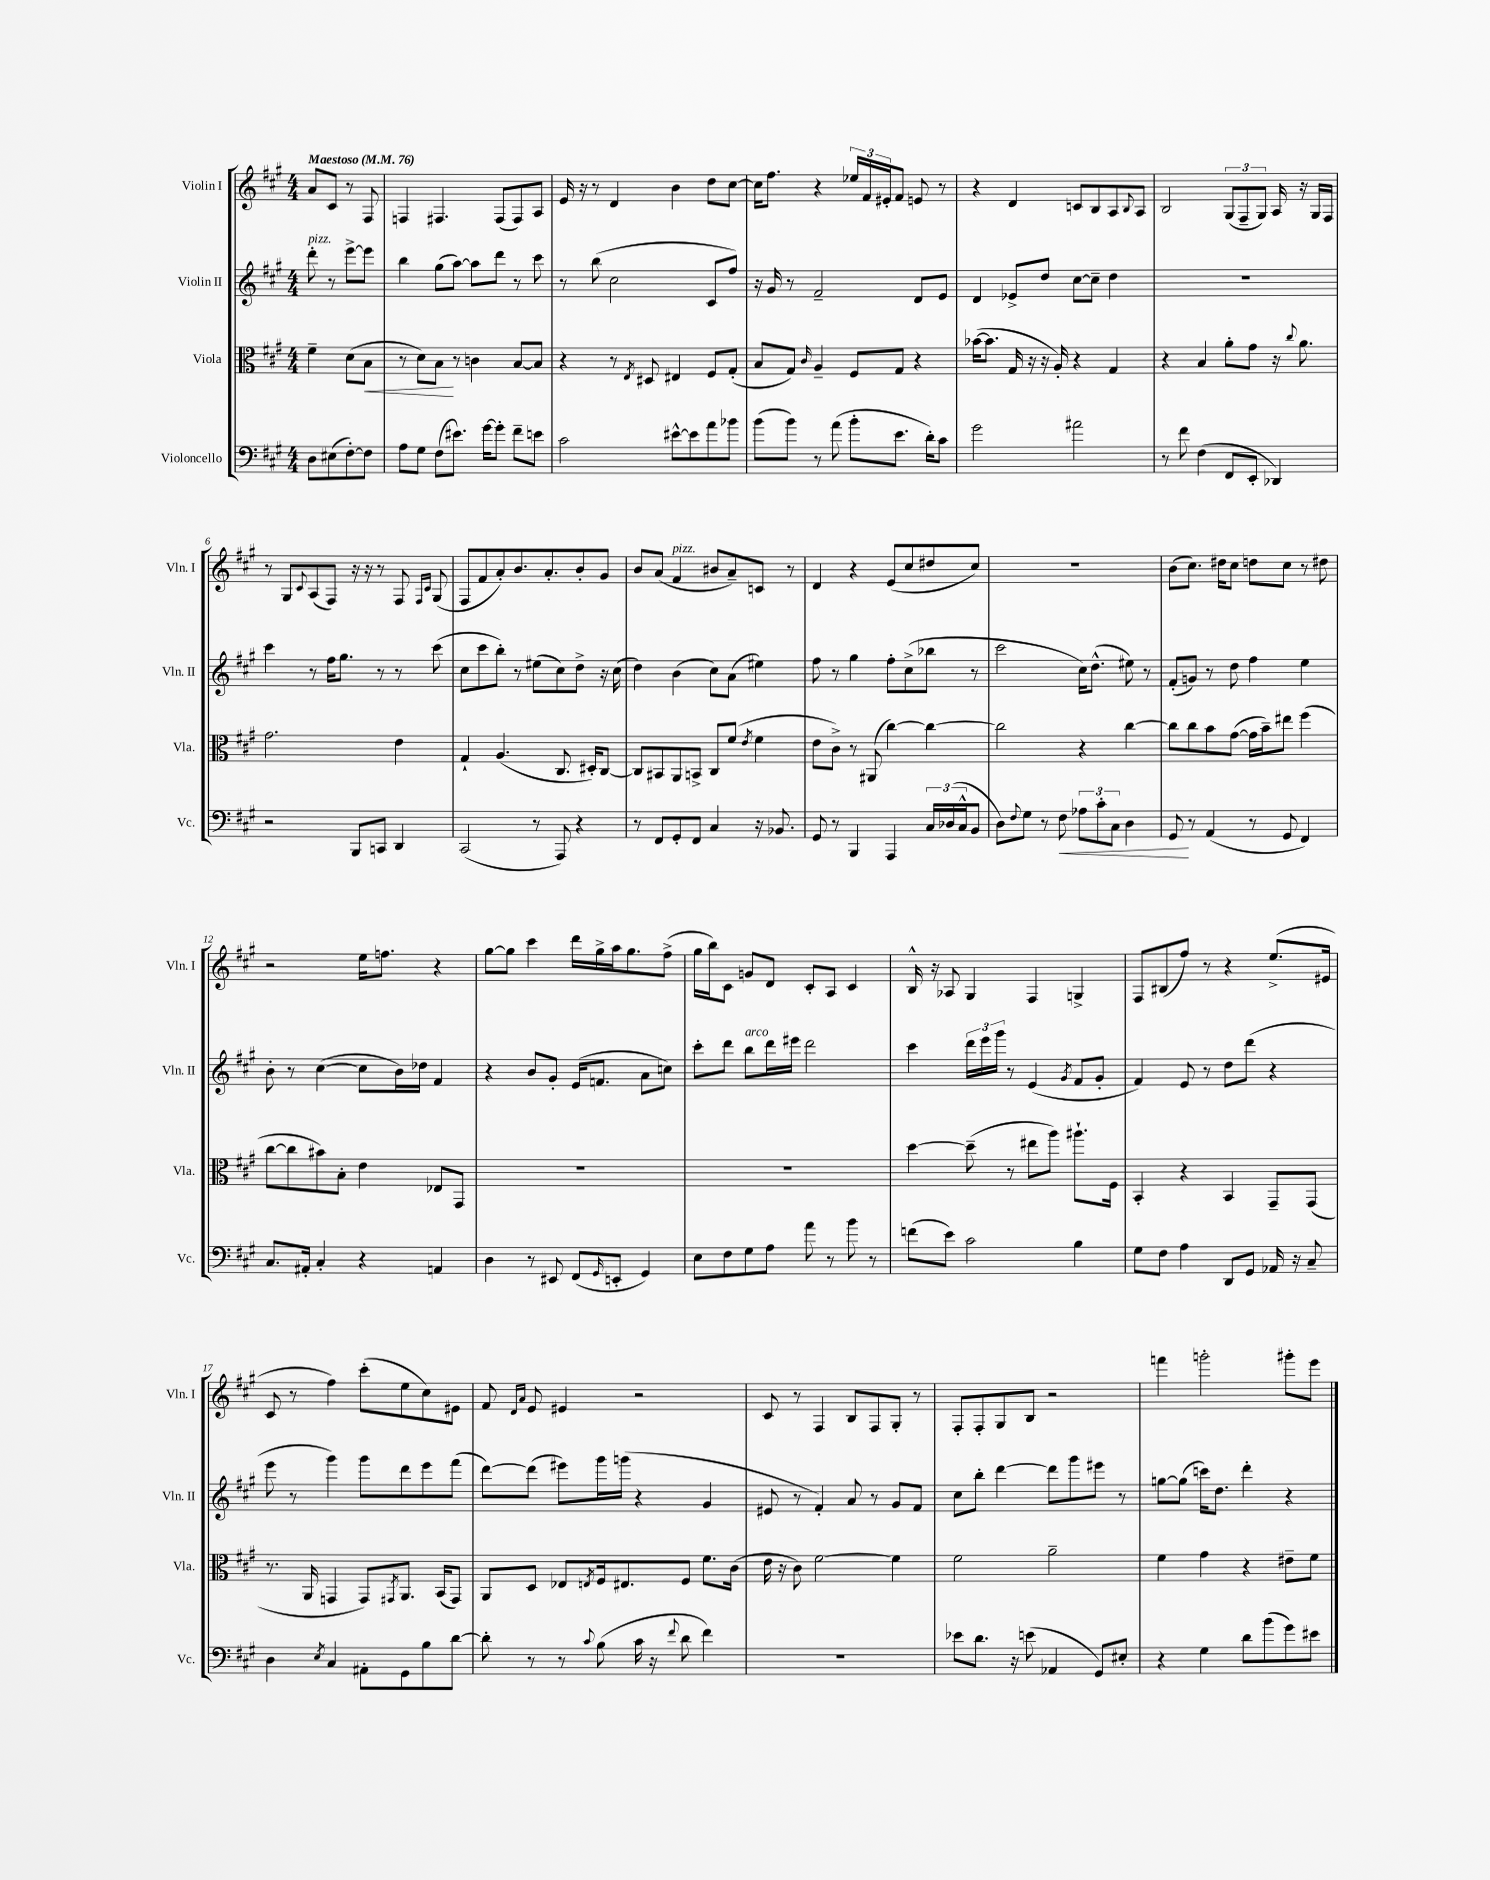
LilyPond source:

<<
\new StaffGroup <<
\new Staff = "s0" \with { instrumentName = "Violin I" shortInstrumentName = "Vln. I" } {
    \clef treble \key a \major \numericTimeSignature \time 4/4 \partial 2 \tempo "Maestoso" 4 = 76
    a'8 cis'8 r8 fis8 |
    f4 fis4. fis8( fis8) a8 |
    e'16 r16 r8 d'4 b'4 d''8 cis''8~ |
    cis''16 fis''8. r4 \tuplet 3/2 { ees''16 fis'16 eis'16-. } fis'8 e'8 r8 |
    r4 d'4 c'8 b8 a8 \appoggiatura { b8 } a8 |
    b2 \tuplet 3/2 { gis8( fis8-- gis8) } a16 r16 gis16 fis16 |
    r8 gis8 \appoggiatura { cis'8 } a8( fis8) r16 r16 r8 fis8 \grace { fis16 cis'16 } gis8( |
    fis8 fis'8 a'8-.) b'8. a'8.-. b'8-. gis'8 |
    b'8 a'8( fis'4^\markup { \italic "pizz." } bis'8 a'8--) c'8 r8 |
    d'4 r4 e'8( cis''8 dis''8 cis''8) |
    R1 |
    b'8( cis''8.) dis''16 cis''8 d''8 cis''8 r8 dis''8 |
    r2 e''16 f''8. r4 |
    gis''8~ gis''8 cis'''4 d'''16 gis''16-> a''16 gis''8. fis''8->( |
    gis''16 b''16) cis'8 g'8 d'8 cis'8-. a8 cis'4 |
    b16-^ r16 aes8 gis4 fis4 g4-> |
    fis8 bis8( fis''8) r8 r4 e''8.->( eis'16 |
    cis'8 r8 fis''4) cis'''8-.( e''8 cis''8) eis'8 |
    fis'8 \grace { d'16 a'16 } e'8 eis'4 r2 |
    cis'8 r8 fis4 b8 fis8 gis8-. r8 |
    fis8-. fis8-. gis8 b8 r2 |
    f'''4 g'''2-. gis'''8-. e'''8 \bar "|." |
}
\new Staff = "s1" \with { instrumentName = "Violin II" shortInstrumentName = "Vln. II" } {
    \clef treble \key a \major \numericTimeSignature \time 4/4 \partial 2
    d'''8-.^\markup { \italic "pizz." } r8 e'''8~-> e'''8 |
    b''4 gis''8( a''8~) a''8 d'''8 r8 cis'''8 |
    r8 b''8( cis''2 cis'8 fis''8) |
    r16 gis'16 r8 fis'2-- d'8 e'8 |
    d'4 ees'8-> d''8 cis''8~ cis''8-- d''4 |
    R1 |
    cis'''4 r8 fis''16 gis''8. r8 r8 cis'''8( |
    cis''8 cis'''8 b''8-.) r8 eis''8( cis''8) d''8-> r16 cis''16( |
    d''4) b'4( cis''8) a'8( eis''4) |
    fis''8 r8 gis''4 fis''8-. cis''8->( bes''8 r8 |
    cis'''2 cis''16) d''8.-^( eis''8) r8 |
    fis'8-.( g'8) r8 d''8 fis''4 e''4 |
    b'8-. r8 cis''4~( cis''8 b'16) des''16 fis'4 |
    r4 b'8 gis'8-. e'16( f'8. a'8 c''8) |
    cis'''8-. d'''8 b''8^\markup { \italic "arco" } d'''16 eis'''16 d'''2 |
    cis'''4 \tuplet 3/2 { d'''16 e'''16 gis'''16 } r8 e'4( \acciaccatura { gis'8 } fis'8 gis'8-. |
    fis'4) e'8 r8 d''8 d'''8( r4 |
    e'''8 r8 gis'''4) gis'''8 d'''8 e'''8 fis'''8( |
    d'''8~) d'''8( eis'''8) gis'''16 g'''16( r4 gis'4 |
    eis'8 r8 fis'4-.) a'8 r8 gis'8 fis'8 |
    cis''8 b''8-. d'''4~ d'''8 gis'''8 eis'''8 r8 |
    g''8~ g''8( c'''16) d''8. d'''4-. r4 \bar "|." |
}
\new Staff = "s2" \with { instrumentName = "Viola" shortInstrumentName = "Vla." } {
    \clef alto \key a \major \numericTimeSignature \time 4/4 \partial 2
    fis'4-- d'8( b8\< |
    r8 d'8) b8\! r8 c'4 b8~ b8 |
    r4 r8 \acciaccatura { e8 } dis8 eis4 fis8 gis8-.( |
    b8 gis8) \grace { cis'16 } a4-- fis8 gis8 r4 |
    bes'16~( bes'8. gis16 r16 r16 a16-.) r4 gis4 |
    r4 b4 a'8-. gis'8 r16 \appoggiatura { cis''8 } a'8. |
    gis'2. e'4 |
    gis4-! a4.( cis8. dis16-.) cis8~ |
    cis8 bis,8 a,8 b,8-> cis8 fis'8( \acciaccatura { e'8 } fis'4 |
    e'8 cis'8->) r8 ais,8( cis''4~) cis''4~ |
    cis''2 r4 cis''4~ |
    cis''8 cis''8 b'8 gis'8~( gis'16 b'16--) eis''8 fis''4( |
    cis''8~ cis''8 bis'8) b8-. e'4 ees8 gis,8 |
    R1 |
    R1 |
    d''4~ d''8--( r8 eis''8 a''8) ais''8.-! fis16 |
    b,4-. r4 b,4 gis,8-- gis,8( |
    r8. a,16 g,4 g,8) \acciaccatura { gis,8 } a,8. b,16( gis,8) |
    a,8 d8 ees8 \acciaccatura { e8 } fis16 eis8. fis8 fis'8. cis'16( |
    e'16 r16 cis'8) fis'2~ fis'4 |
    fis'2 a'2-- |
    fis'4 gis'4 r4 eis'8-- fis'8 \bar "|." |
}
\new Staff = "s3" \with { instrumentName = "Violoncello" shortInstrumentName = "Vc." } {
    \clef bass \key a \major \numericTimeSignature \time 4/4 \partial 2
    d8 eis8( fis8~-.) fis8 |
    a8 gis8 fis8( eis'8.) gis'16~ gis'8-. fis'8-- e'8 |
    cis'2 eis'8~-^ eis'8 a'8 bes'8 |
    b'8( b'8) r8 a'8( b'8-. e'8. d'16-.) cis'8 |
    gis'2 ais'2 |
    r8 fis'8 fis4( fis,8 e,8-. des,4) |
    r2 b,,8 c,8 d,4 |
    cis,2( r8 a,,8) r4 |
    r8 fis,8 gis,8-. fis,8 cis4 r16 bes,8. |
    gis,8 r8 b,,4 a,,4 \tuplet 3/2 { cis16 des16( cis16-^ } b,8 |
    d8) \appoggiatura { fis8 } gis8 r8 fis8\< \tuplet 3/2 { aes8 cis'8-. cis8 } d4 |
    gis,8\! r8 a,4( r8 gis,8 fis,4) |
    cis8. ais,16-. cis4-. r4 a,4 |
    d4 r8 eis,8 fis,8( \grace { gis,16 } e,8-. gis,4) |
    e8 fis8 gis8 a8 a'8 r8 b'8 r8 |
    f'8( e'8) cis'2 b4 |
    gis8 fis8 a4 d,8 gis,8 aes,16 r16 cis8-- |
    d4 \acciaccatura { e8 } cis4 ais,8-. gis,8 b8 d'8~ |
    d'8-. r8 r8 \appoggiatura { cis'8 } b8( cis'16 r16 \appoggiatura { fis'8 } d'8 fis'4) |
    R1 |
    ees'8 d'8. r16 e'8( aes,4 gis,8) eis8-. |
    r4 gis4 d'8 b'8( gis'8) eis'8 \bar "|." |
}
>>
>>
